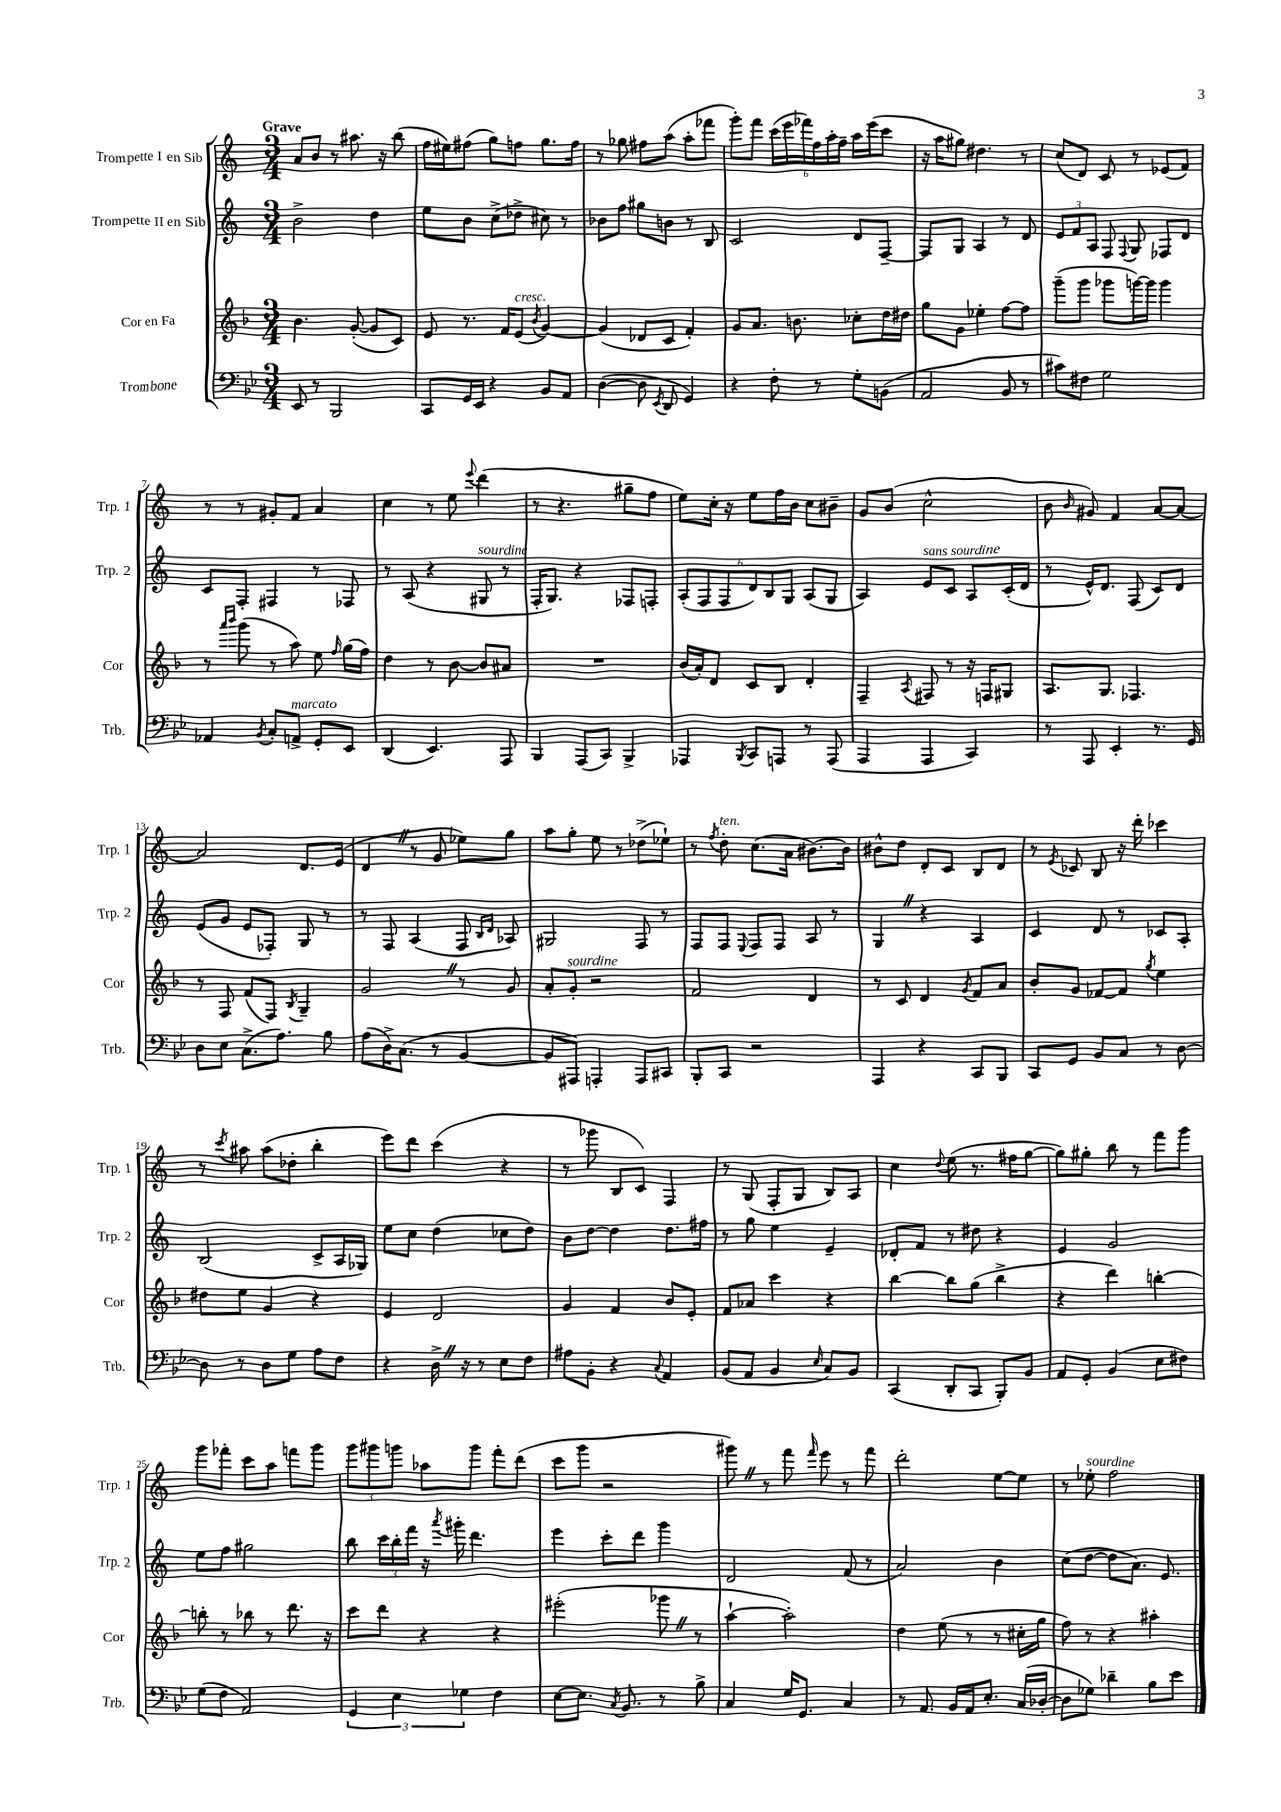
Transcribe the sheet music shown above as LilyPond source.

<<
\new StaffGroup <<
\new Staff = "s0" \with { instrumentName = "Trompette I en Sib" shortInstrumentName = "Trp. 1" } {
    \clef treble \key c \major \numericTimeSignature \time 3/4 \tempo "Grave"
    \autoBeamOff a'8[ b'8] r8 ais''8. r16 b''8( |
    f''16[ eis''16) fis''8]( g''8[) f''8] g''8.[ f''16] |
    r8 ges''8 fis''8[ a''8]( a''8[-. fes'''8] |
    g'''8[-.) f'''8] \tuplet 6/4 { c'''16[( e'''16 fes'''16) f''16 a''16-. f''16]-- } a''16[ e'''16( c'''8] |
    r16 a''16[ gis''8]) dis''4. r8 |
    c''8[( d'8]) c'8 r8 ees'8[( f'8]) |
    r8 r8 gis'8[-. f'8] a'4 |
    c''4 r8 e''8 \appoggiatura { e'''8 } d'''4( |
    r8 r4. gis''8[-- f''8] |
    e''8[) c''16]-. r16 e''8[ f''16 b'16] c''8[ bis'8]-- |
    g'8[ b'8]( c''2-^ |
    b'8 \grace { b'16 } gis'8) f'4 a'8[~ a'8]~ |
    a'2 d'8.[ e'16]( |
    d'4 \once \override BreathingSign.text = \markup { \musicglyph "scripts.caesura.straight" } \breathe r8 g'8 ees''8[) g''8] |
    a''8[ g''8]-. e''8 r8 des''8[->( ees''8]-!) |
    r8 \acciaccatura { f''8 } d''8-.^\markup { \italic "ten." } c''8.[( a'16] bis'8.[~) bis'16] |
    bis'8[-^ d''8] d'8[-. c'8] b8[ d'8] |
    r8 \acciaccatura { e'8 } ces'8 b8 r16 d'''16-. ces'''4 |
    r8 \acciaccatura { c'''8 } ais''8 ais''8[( des''8]-. b''4-. |
    e'''8[) d'''8] c'''4( r4 |
    r8 ges'''8 b8[ c'8]) f4 |
    r8 g8( f8[-. g8] b8[) a8] |
    c''4 \appoggiatura { d''8 } e''8( r8. fis''16[ g''8]~ |
    g''8[) gis''8]-. b''8 r8 f'''8[ g'''8] |
    g'''8[ fes'''8]-. c'''8[ a''8] f'''8[ g'''8] |
    \tuplet 3/2 { g'''8[ gis'''8 g'''8] } aes''8[ g'''8] f'''8[-. d'''8]( |
    c'''8[ g'''8] r2 |
    gis'''8) \once \override BreathingSign.text = \markup { \musicglyph "scripts.caesura.straight" } \breathe r8 f'''8 \grace { f'''16 } e'''8 r8 f'''8 |
    d'''2-. e''8[~ e''8] |
    r8 ees''8-.^\markup { \italic "sourdine" } f''2 \bar "|." |
}
\new Staff = "s1" \with { instrumentName = "Trompette II en Sib" shortInstrumentName = "Trp. 2" } {
    \clef treble \key c \major \numericTimeSignature \time 3/4
    \autoBeamOff b'2-> d''4 |
    e''8[ b'8] c''8[->( des''8]-> cis''8) r8 |
    bes'8[ f''8] gis''8[ b'8] r8 b8 |
    c'2 d'8[ f8]~-- |
    f8[ g8] a4 r8 d'8 |
    \tuplet 3/2 { e'8[ f'8 a8] } f8 \appoggiatura { f8 } g8 fes8[ d'8] |
    c'8[ f8]-. fis4 r8 fes8 |
    r8 a8( r4 gis8^\markup { \italic "sourdine" } r8 |
    f16[-. g8.]) r4 fes8[ f8]-. |
    \tuplet 6/4 { a8[-.( f8 f8 d'8) b8 g8] } a8[( g8] |
    a4) e'8[^\markup { \italic "sans sourdine" } c'8] a8[ c'16-.( d'16] |
    r8 e'16[-^) d'8.] f8( c'8[) d'8] |
    e'8[( g'8] e'8[ fes8]-.) g8 r8 |
    r8 f8 a4( f8 \grace { b16[ d'16] } aes8) |
    gis2 f8 r8 |
    f8[ f8] \appoggiatura { e8 } f8[ f8] a8 r8 |
    g4 \once \override BreathingSign.text = \markup { \musicglyph "scripts.caesura.straight" } \breathe r4 a4 |
    c'4 d'8 r8 ces'8[ a8]-. |
    b2( c'8[-> a16 ges16]) |
    e''8[ c''8] d''4( ces''8[ d''8]) |
    b'8[ d''8]~ d''4 d''8.[ fis''16] |
    r8 g''8 e''4 e'4-- |
    des'8[-. f'8] r8 dis''8 r4 |
    e'4 g'2 |
    e''8[ f''8] gis''2 |
    b''8 \tuplet 3/2 { c'''16[ b''16-. f'''16] } r16 \acciaccatura { a'''8 } gis'''16-. d'''4. |
    e'''4 c'''8[-. d'''8] g'''4 |
    d'2 f'8( r8 |
    a'2) b'4 |
    c''8[( d''8]~ d''8[ a'8.]) e'8. \bar "|." |
}
\new Staff = "s2" \with { instrumentName = "Cor en Fa" shortInstrumentName = "Cor" } {
    \clef treble \key f \major \numericTimeSignature \time 3/4
    \autoBeamOff bes'4. g'8~-.( g'8[ c'8]) |
    e'8 r8. f'16[ e'8]^\markup { \italic "cresc." }( \acciaccatura { bes'8 } g'4~) |
    g'4( des'8[ c'8] f'4-.) |
    g'8[ a'8.] b'8. ces''8[-. d''16 dis''16] |
    g''8[ g'8] ees''4-. f''8[~ f''8] |
    g'''8[--( g'''8] ges'''8[ g'''16~) g'''16] g'''4 |
    r8 \grace { a'''16[ bes'''16] } g'''8( r8 a''8) e''8 \grace { f''16 } g''16[( f''16]) |
    d''4 r8 bes'8~ bes'8[ ais'8] |
    R2. |
    bes'16[( a'16-.) d'8] c'8[ bes8] d'4-. |
    f4-- \acciaccatura { a8 } fis8 r8 r16 f16[ gis8] |
    a8.[ g8.] fes4. |
    r8 f8 f'8[( f8]) \acciaccatura { bes8 } g4-- |
    g'2 \once \override BreathingSign.text = \markup { \musicglyph "scripts.caesura.straight" } \breathe r8 g'8 |
    a'8[-. g'8]-.^\markup { \italic "sourdine" } r2 |
    f'2 d'4 |
    r8 c'8 d'4 \acciaccatura { g'8 } f'8[ a'8] |
    bes'8[-. g'8] fes'8[~ fes'8] \acciaccatura { g''8 } e''4 |
    dis''8[ e''8] g'4 r4 |
    e'4 d'2 |
    g'4 f'4 bes'8[ e'8]-. |
    f'8[ aes'8] c'''4 r4 |
    bes''4~ bes''8[ g''8]( bes''4-> |
    r4 d'''4) b''4~-. |
    b''8-. r8 bes''8 r8 d'''8. r16 |
    c'''8[ d'''8] r4 r4 |
    eis'''2-.( ges'''8 \once \override BreathingSign.text = \markup { \musicglyph "scripts.caesura.straight" } \breathe r8 |
    a''4~-! a''2-.) |
    d''4 e''8( r8 r8 cis''16[-. g''16] |
    f''8) r8 r4 ais''4-. \bar "|." |
}
\new Staff = "s3" \with { instrumentName = "Trombone" shortInstrumentName = "Trb." } {
    \clef bass \key bes \major \numericTimeSignature \time 3/4
    \autoBeamOff ees,8 r8 bes,,2 |
    c,8[ g,16 ees,16] r4 bes,8[ a,8] |
    d4~( d8 \acciaccatura { ees,8 } d,8 g,4) |
    r4 f8-. r8 g8[-. b,8]( |
    a,2 bes,8 r8 |
    cis'8[) fis8] g2 |
    aes,4 \acciaccatura { bes,8 } c8[-. a,8]->^\markup { \italic "marcato" } g,8[-. ees,8] |
    d,4( ees,4.) a,,8 |
    bes,,4 a,,8[( c,8]) bes,,4-> |
    aes,,4 \acciaccatura { bes,,8 } c,8[ a,,8] r8 a,,8( |
    a,,4 a,,4 c,4) |
    r8 a,,8 ees,4-. r8. g,16 |
    d8[ ees8] c8.[->( a8.]) bes8 |
    a8[( d16->) c8.]( r8 bes,4~ |
    bes,8[ ais,,8]) a,,4-. a,,8[ cis,8] |
    bes,,8[-. c,8] r2 |
    a,,4 r4 c,8[ bes,,8] |
    c,8[ g,8] bes,8[ c8] r8 d8~ |
    d8 r8 d8[ g8] a8[ f8] |
    r4 d16-> \once \override BreathingSign.text = \markup { \musicglyph "scripts.caesura.straight" } \breathe r16 r8 ees8[ f8] |
    ais8[ bes,8]-. r4 \appoggiatura { c8 } a,4 |
    bes,8[( a,8] bes,4 \grace { ees16 } c8[) bes,8] |
    c,4( d,8[-. c,8] bes,,8[-.) bes,8] |
    a,8[ g,8]-. bes,4( ees8[ fis8]) |
    g8[( f8] a,2) |
    \tuplet 3/2 { g,4 ees4 ges4 } f4 |
    ees8[~ ees8.] \acciaccatura { c8 } bes,8. r8 bes8-> |
    c4 g16[ g,8.] c4 |
    r8 a,8. bes,16[ a,16 ees8.]-. c16[( des16]~-. |
    des8[ ges8]) des'4-- bes8[ ees'8] \bar "|." |
}
>>
>>
